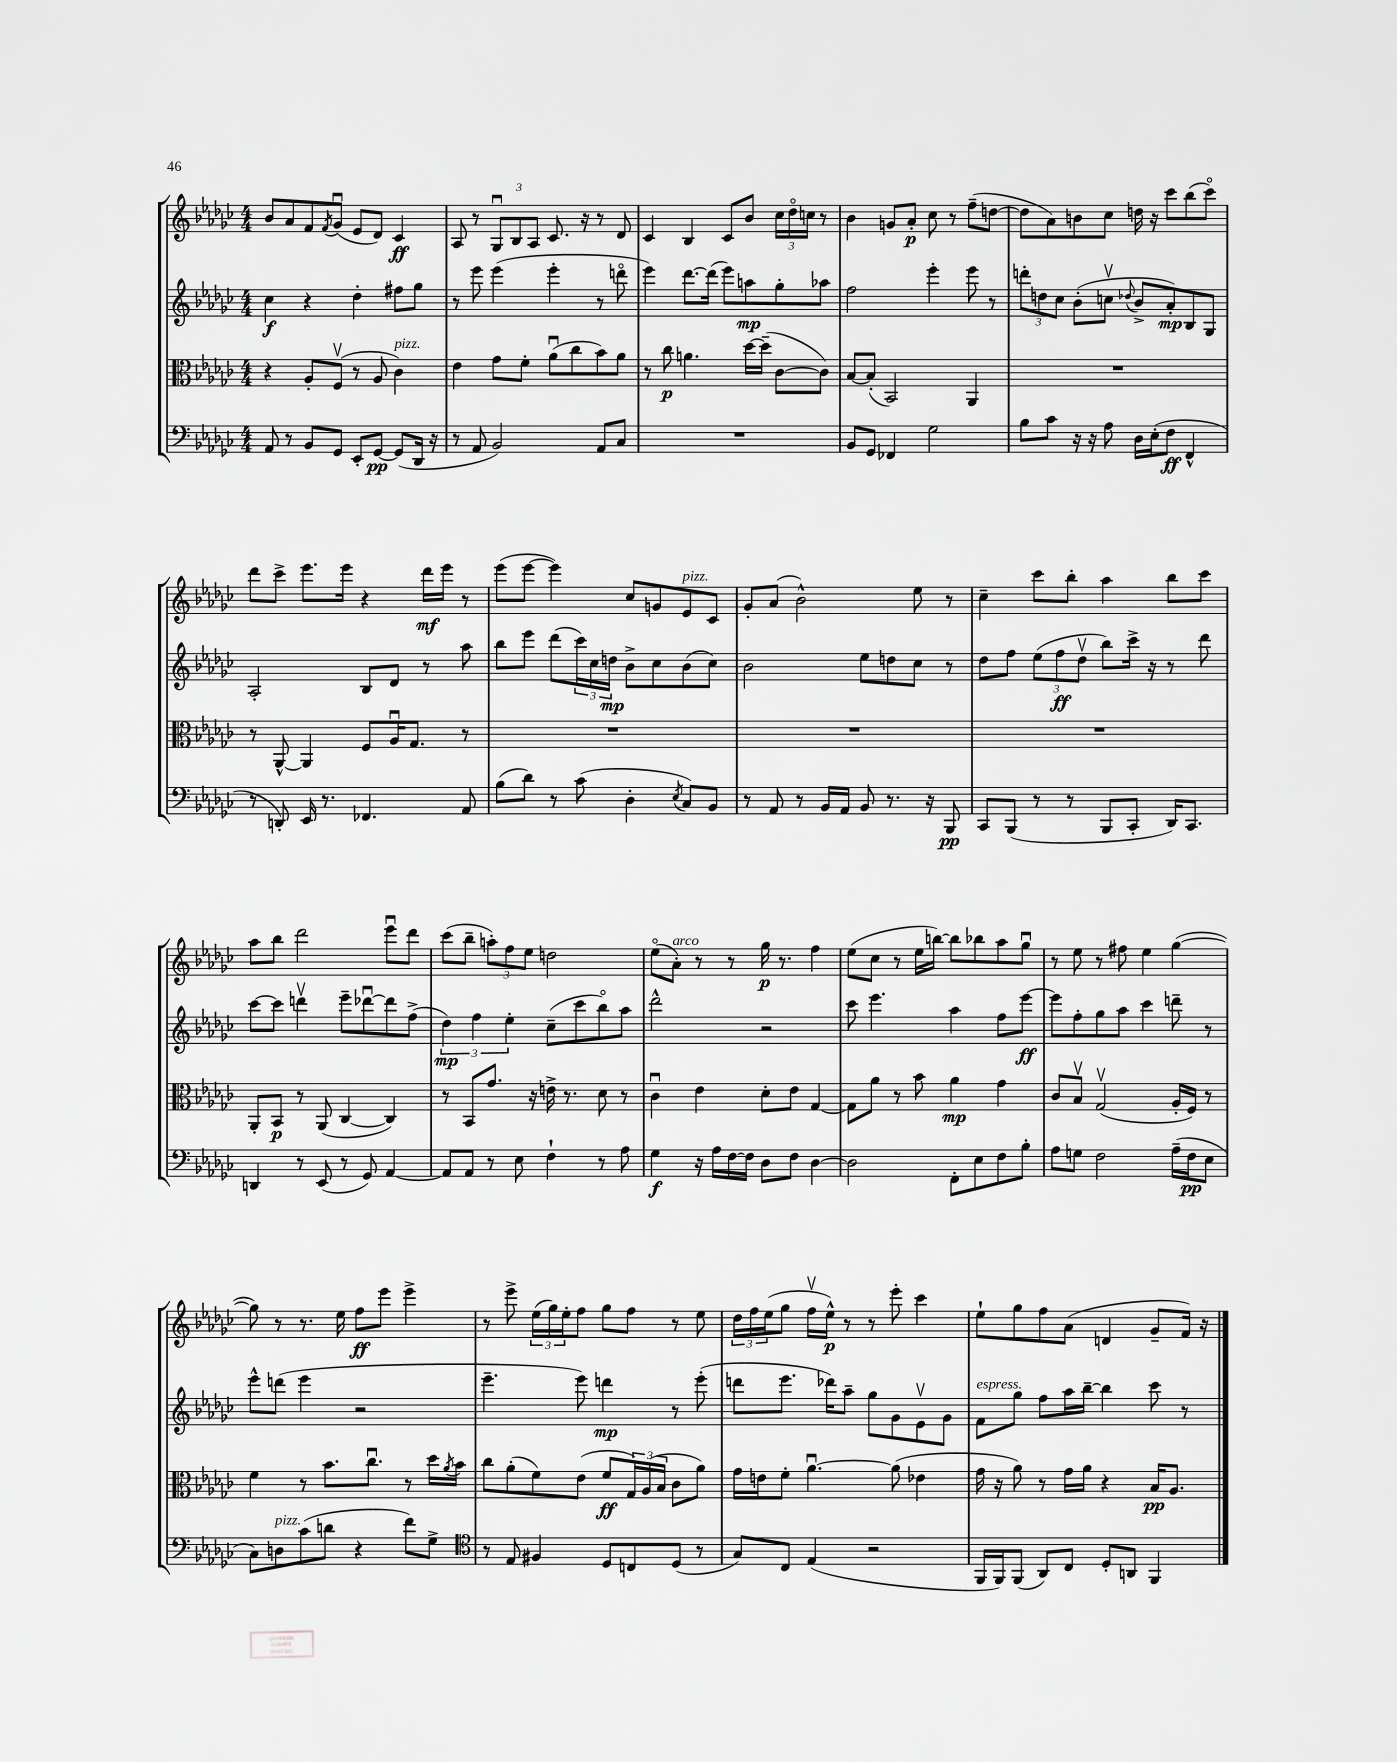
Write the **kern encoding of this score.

**kern	**dynam	**kern	**dynam	**kern	**dynam	**kern	**dynam
*part4	*part4	*part3	*part3	*part2	*part2	*part1	*part1
*staff4	*staff4	*staff3	*staff3	*staff2	*staff2	*staff1	*staff1
*clefF4	*	*clefC3	*	*clefG2	*	*clefG2	*
*k[b-e-a-d-g-c-]	*	*k[b-e-a-d-g-c-]	*	*k[b-e-a-d-g-c-]	*	*k[b-e-a-d-g-c-]	*
*M4/4	*	*M4/4	*	*M4/4	*	*M4/4	*
=5	=5	=5	=5	=5	=5	=5	=5
8AA-/	.	4r	.	4cc-\	f	8b-/L	.
8r	.	.	.	.	.	8a-/	.
8BB-/L	.	8A-'/L	.	4r	.	8f/	.
.	.	.	.	.	.	8qf/	.
8GG-/J	.	(8Fv/J	.	.	.	(8g-u/J	.
8EE-'/L	.	8r	.	4dd-'\	.	8e-/L	.
[8GG-/J	pp	8A-/	.	.	.	8d-/J)	.
!	!	!LO:TX:a:i:t=pizz.	!	!	!	!	!
(8GG-/L]	.	4c-\)	.	8ff#X\L	.	4c-/	ff
16DD-/Jk	.	.	.	8gg-\J	.	.	.
16r	.	.	.	.	.	.	.
=6	=6	=6	=6	=6	=6	=6	=6
8r	.	4e-\	.	8r	.	8A-/	.
8AA-/	.	.	.	8eee-\	.	8r	.
2BB-/)	.	8g-\L	.	(4eee-\	.	12G-u/L	.
.	.	.	.	.	.	12B-/	.
.	.	8f'\J	.	.	.	.	.
.	.	.	.	.	.	12A-/J	.
.	.	(8a-u\L	.	4eee-'\	.	8.c-/	.
.	.	8cc-\	.	.	.	.	.
.	.	.	.	.	.	16r	.
8AA-/L	.	8b-\)	.	8r	.	8r	.
8C-/J	.	8a-\J	.	8dddn\	.	8d-/	.
=7	=7	=7	=7	=7	=7	=7	=7
1r	.	8r	.	4eee-\)	.	4c-/	.
.	.	8cc-\	p	.	.	.	.
.	.	4.an\	.	[8.ddd-\L	.	4B-/	.
.	.	.	.	(16ddd-\Jk]	.	.	.
.	.	.	.	8eee-\L)	.	8c-/L	.
.	.	[16dd-\LL	.	8aan\	mp	8b-/J	.
.	.	(16dd-~\JJ]	.	.	.	.	.
.	.	[8c-\L	.	8gg-'\	.	24cc-\LL	.
.	.	.	.	.	.	24dd-\	.
.	.	.	.	.	.	24ccn\JJ	.
.	.	8c-\J])	.	8aa-X\J	.	8r	.
=8	=8	=8	=8	=8	=8	=8	=8
8BB-/L	.	[8B-/L	.	2ff\	.	4b-\	.
8GG-/J	.	(8B-'/J]	.	.	.	.	.
4FF-X/	.	2BB-/)	.	.	.	8gn/L	.
.	.	.	.	.	.	8a-'/J	p
2G-\	.	.	.	4eee-'\	.	8cc-\	.
.	.	.	.	.	.	8r	.
.	.	4AA-/	.	8eee-\	.	(8ff~\L	.
.	.	.	.	8r	.	[8ddn\J	.
=9	=9	=9	=9	=9	=9	=9	=9
8B-\L	.	1r	.	12dddn'\L	.	8dd\L]	.
.	.	.	.	12ddn\	.	.	.
8c-\J	.	.	.	.	.	8a-\)	.
.	.	.	.	12cc-\J	.	.	.
16r	.	.	.	(8b-'\L	.	8bn\	.
16r	.	.	.	.	.	.	.
8A-\	.	.	.	8ccnv\J	.	8cc-\J	.
.	.	.	.	8qqdd-X/	.	.	.
16D-\LL	.	.	.	8b-^/L	.	16ddn\	.
(16E-'\J	.	.	.	.	.	16r	.
8F\J	ff	.	.	8a-'/)	mp	8ccc-\L	.
4FF^^/	.	.	.	8B-/	.	(8bb-\	.
.	.	.	.	8G-/J	.	8ccc-\J)	.
!!LO:LB:g=z
=10	=10	=10	=10	=10	=10	=10	=10
8r	.	8r	.	2A-'/	.	8ddd-\L	.
8DDn'/)	.	[8AA-^^/	.	.	.	8ccc-^\J	.
16EE-/	.	4AA-/]	.	.	.	8.eee-\L	.
8.r	.	.	.	.	.	.	.
.	.	.	.	.	.	16eee-\Jk	.
4.FF-X/	.	8F/L	.	8B-/L	.	4r	.
.	.	16A-u/K	.	8d-/J	.	.	.
.	.	8.G-/J	.	.	.	.	.
.	.	.	.	8r	.	16ddd-\LL	mf
.	.	.	.	.	.	16eee-\JJ	.
8AA-/	.	8r	.	8aa-\	.	8r	.
=11	=11	=11	=11	=11	=11	=11	=11
(8B-\L	.	1r	.	8bb-\L	.	(8eee-\L	.
8d-\J)	.	.	.	8eee-\J	.	[8eee-\J	.
8r	.	.	.	(8ddd-\L	.	4eee-\])	.
(8c-\	.	.	.	24ccc-\L)	.	.	.
.	.	.	.	24cc-\	.	.	.
.	.	.	.	24ddn\JJ	mp	.	.
4D-'\	.	.	.	8b-^\L	.	8cc-/L	.
.	.	.	.	8cc-\	.	8gn/	.
8qE-/	.	.	.	.	.	.	.
!	!	!	!	!	!	!LO:TX:a:i:t=pizz.	!
8C-/L)	.	.	.	(8b-\	.	8e-/	.
8BB-/J	.	.	.	8cc-\J)	.	8c-/J	.
=12	=12	=12	=12	=12	=12	=12	=12
8r	.	1r	.	2b-\	.	8g-'/L	.
8AA-/	.	.	.	.	.	(8a-/J	.
8r	.	.	.	.	.	2b-^^\)	.
16BB-/LL	.	.	.	.	.	.	.
16AA-/JJ	.	.	.	.	.	.	.
8BB-/	.	.	.	8ee-\L	.	.	.
8.r	.	.	.	8ddn\	.	.	.
.	.	.	.	8cc-\J	.	8ee-\	.
16r	.	.	.	.	.	.	.
8BBB-/	pp	.	.	8r	.	8r	.
=13	=13	=13	=13	=13	=13	=13	=13
8CC-/L	.	1r	.	8dd-\L	.	4cc-~\	.
(8BBB-/J	.	.	.	8ff\J	.	.	.
8r	.	.	.	(12ee-\L	.	8ccc-\L	.
.	.	.	.	12ff\	ff	.	.
8r	.	.	.	.	.	8bb-'\J	.
.	.	.	.	12dd-v\J	.	.	.
8BBB-/L	.	.	.	8bb-\L)	.	4aa-\	.
8CC-'/J	.	.	.	16ccc-^\Jk	.	.	.
.	.	.	.	16r	.	.	.
16DD-/KL)	.	.	.	8r	.	8bb-\L	.
8.CC-/J	.	.	.	.	.	.	.
.	.	.	.	8ddd-\	.	8ccc-\J	.
!!LO:LB:g=z
=14	=14	=14	=14	=14	=14	=14	=14
4DDn/	.	8AA-'/L	.	[8ccc-\L	.	8aa-\L	.
.	.	8BB-/J	p	8ccc-\J]	.	8bb-\J	.
8r	.	8r	.	4dddnv\	.	2ddd-\	.
(8EE-/	.	(8AA-/	.	.	.	.	.
8r	.	[4C-/	.	8eee-~\L	.	.	.
8GG-/)	.	.	.	[8ddd-Xu\	.	.	.
[4AA-/	.	4C-/])	.	8ddd-\]	.	8eee-u\L	.
.	.	.	.	(8ff^\J	.	8ddd-\J	.
=15	=15	=15	=15	=15	=15	=15	=15
8AA-/L]	.	8r	.	6dd-\)	mp	(8ccc-\L	.
8AA-/J	.	8BB-/L	.	.	.	8bb-~\J	.
.	.	.	.	6ff\	.	.	.
8r	.	8.g-/J	.	.	.	12aan'\L)	.
.	.	.	.	6ee-'\	.	12ff\	.
8E-\	.	.	.	.	.	.	.
.	.	.	.	.	.	12ee-\J	.
.	.	16r	.	.	.	.	.
4F`\	.	16en^\	.	(8cc-~\L	.	2ddn\	.
.	.	8.r	.	.	.	.	.
.	.	.	.	8ccc-\	.	.	.
8r	.	8d-\	.	8bb-\)	.	.	.
8A-\	.	8r	.	8aa-\J	.	.	.
=16	=16	=16	=16	=16	=16	=16	=16
4G-\	f	4c-u\	.	2ddd-^^\	.	(8ee-\L	.
!	!	!	!	!	!	!LO:TX:a:i:t=arco	!
.	.	.	.	.	.	8a-'\J)	.
16r	.	4e-\	.	.	.	8r	.
16A-\LL	.	.	.	.	.	.	.
[16F\	.	.	.	.	.	8r	.
16F\JJ]	.	.	.	.	.	.	.
8D-\L	.	8d-'\L	.	2r	.	16gg-\	p
.	.	.	.	.	.	8.r	.
8F\J	.	8e-\J	.	.	.	.	.
[4D-\	.	[4G-/	.	.	.	4ff\	.
=17	=17	=17	=17	=17	=17	=17	=17
2D-\]	.	8G-\L]	.	8ccc-\	.	(8ee-\L	.
.	.	8a-\J	.	4.eee-\	.	8cc-\J	.
.	.	8r	.	.	.	8r	.
.	.	8b-\	.	.	.	16ee-\LL	.
.	.	.	.	.	.	[16bbn\JJ)	.
8FF'\L	.	4a-\	mp	4aa-\	.	8bb\L]	.
8E-\	.	.	.	.	.	8bb-X\	.
8F\	.	4g-\	.	8ff\L	.	8aa-\	.
8B-'\J	.	.	.	[8eee-\J	ff	8gg-u\J	.
=18	=18	=18	=18	=18	=18	=18	=18
8A-\L	.	8c-/L	.	8eee-\L]	.	8r	.
8Gn\J	.	8B-v/J	.	8ff'\	.	8ee-\	.
2F\	.	(2G-v/	.	8gg-\	.	8r	.
.	.	.	.	8aa-\J	.	8ff#X\	.
.	.	.	.	4ccc-\	.	4ee-\	.
(16A-~\LL	.	16A-'/LL	.	8dddn~\	.	([4gg-\	.
16F\J	pp	16F/JJ)	.	.	.	.	.
8E-\J	.	8r	.	8r	.	.	.
!!LO:LB:g=z
=19	=19	=19	=19	=19	=19	=19	=19
8C-\L)	.	4f\	.	8eee-^^\L	.	8gg-\])	.
!LO:TX:a:i:t=pizz.	!	!	!	!	!	!	!
8Dn\	.	.	.	(8dddn\J	.	8r	.
(8c-\	.	8r	.	4eee-\	.	8.r	.
8dn\J	.	8.b-\L	.	.	.	.	.
.	.	.	.	.	.	16ee-\	.
4r	.	.	.	2r	.	8ff\L	ff
.	.	8.cc-u\J	.	.	.	.	.
.	.	.	.	.	.	8eee-\J	.
8f\L)	.	8r	.	.	.	4eee-^\	.
8G-^\J	.	16dd-\LL	.	.	.	.	.
.	.	8qa-/	.	.	.	.	.
.	.	16b-\JJ	.	.	.	.	.
=20	=20	=20	=20	=20	=20	=20	=20
*clefC4	*	*	*	*	*	*	*
8r	.	8cc-\L	.	4.eee-~\	.	8r	.
8E-/	.	(8a-'\	.	.	.	8eee-^\	.
4F#X/	.	8f\)	.	.	.	(24ee-\LL	.
.	.	.	.	.	.	24gg-\)	.
.	.	.	.	.	.	24ee-'\J	.
.	.	(8e-\J	.	8eee-\)	.	8ff\J	.
8D-/L	.	8f/L	ff	4dddn\	mp	8gg-\L	.
8Cn/	.	24G-/L)	.	.	.	8ff\J	.
.	.	(24A-/	.	.	.	.	.
.	.	24B-/JJ	.	.	.	.	.
(8D-/J	.	8c-\L	.	8r	.	8r	.
8r	.	8a-\J)	.	(8eee-'\	.	8ee-\	.
=21	=21	=21	=21	=21	=21	=21	=21
8G-/L)	.	16g-\LL	.	8dddn\L	.	24dd-\LL	.
.	.	.	.	.	.	24ff\	.
.	.	16en\J	.	.	.	.	.
.	.	.	.	.	.	(24ee-\J	.
8C-/J	.	8f'\J	.	8.eee-\J	.	8gg-\J	.
(4E-/	.	[4.a-u\	.	.	.	16ffv\LL	.
.	.	.	.	16ddd-X\KL)	.	16ee-^^\JJ)	p
.	.	.	.	8aa-~\J	.	8r	.
2r	.	.	.	8gg-\L	.	8r	.
.	.	(8a-\]	.	8g-\	.	8eee-'\	.
.	.	4e-X\	.	8e-v\	.	4ccc-\	.
.	.	.	.	8g-\J	.	.	.
=22	=22	=22	=22	=22	=22	=22	=22
!	!	!	!	!LO:TX:a:i:t=espress.	!	!	!
16FF/LL	.	16g-\	.	8f\L	.	8ee-`\L	.
16FF/J)	.	16r	.	.	.	.	.
(8FF/J	.	8a-\)	.	8gg-\J	.	8gg-\	.
8AA-/L)	.	8r	.	8ff\L	.	8ff\	.
8C-/J	.	16g-\LL	.	16aa-\L	.	(8a-\J	.
.	.	16a-\JJ	.	[16bb-~\JJ	.	.	.
8D-'/L	.	4r	.	4bb-\]	.	4dn/	.
8AAn/J	.	.	.	.	.	.	.
4FF/	.	16B-/KL	pp	8ccc-\	.	8g-~/L	.
.	.	8.A-/J	.	.	.	.	.
.	.	.	.	8r	.	16f/Jk)	.
.	.	.	.	.	.	16r	.
==	==	==	==	==	==	==	==
*-	*-	*-	*-	*-	*-	*-	*-
